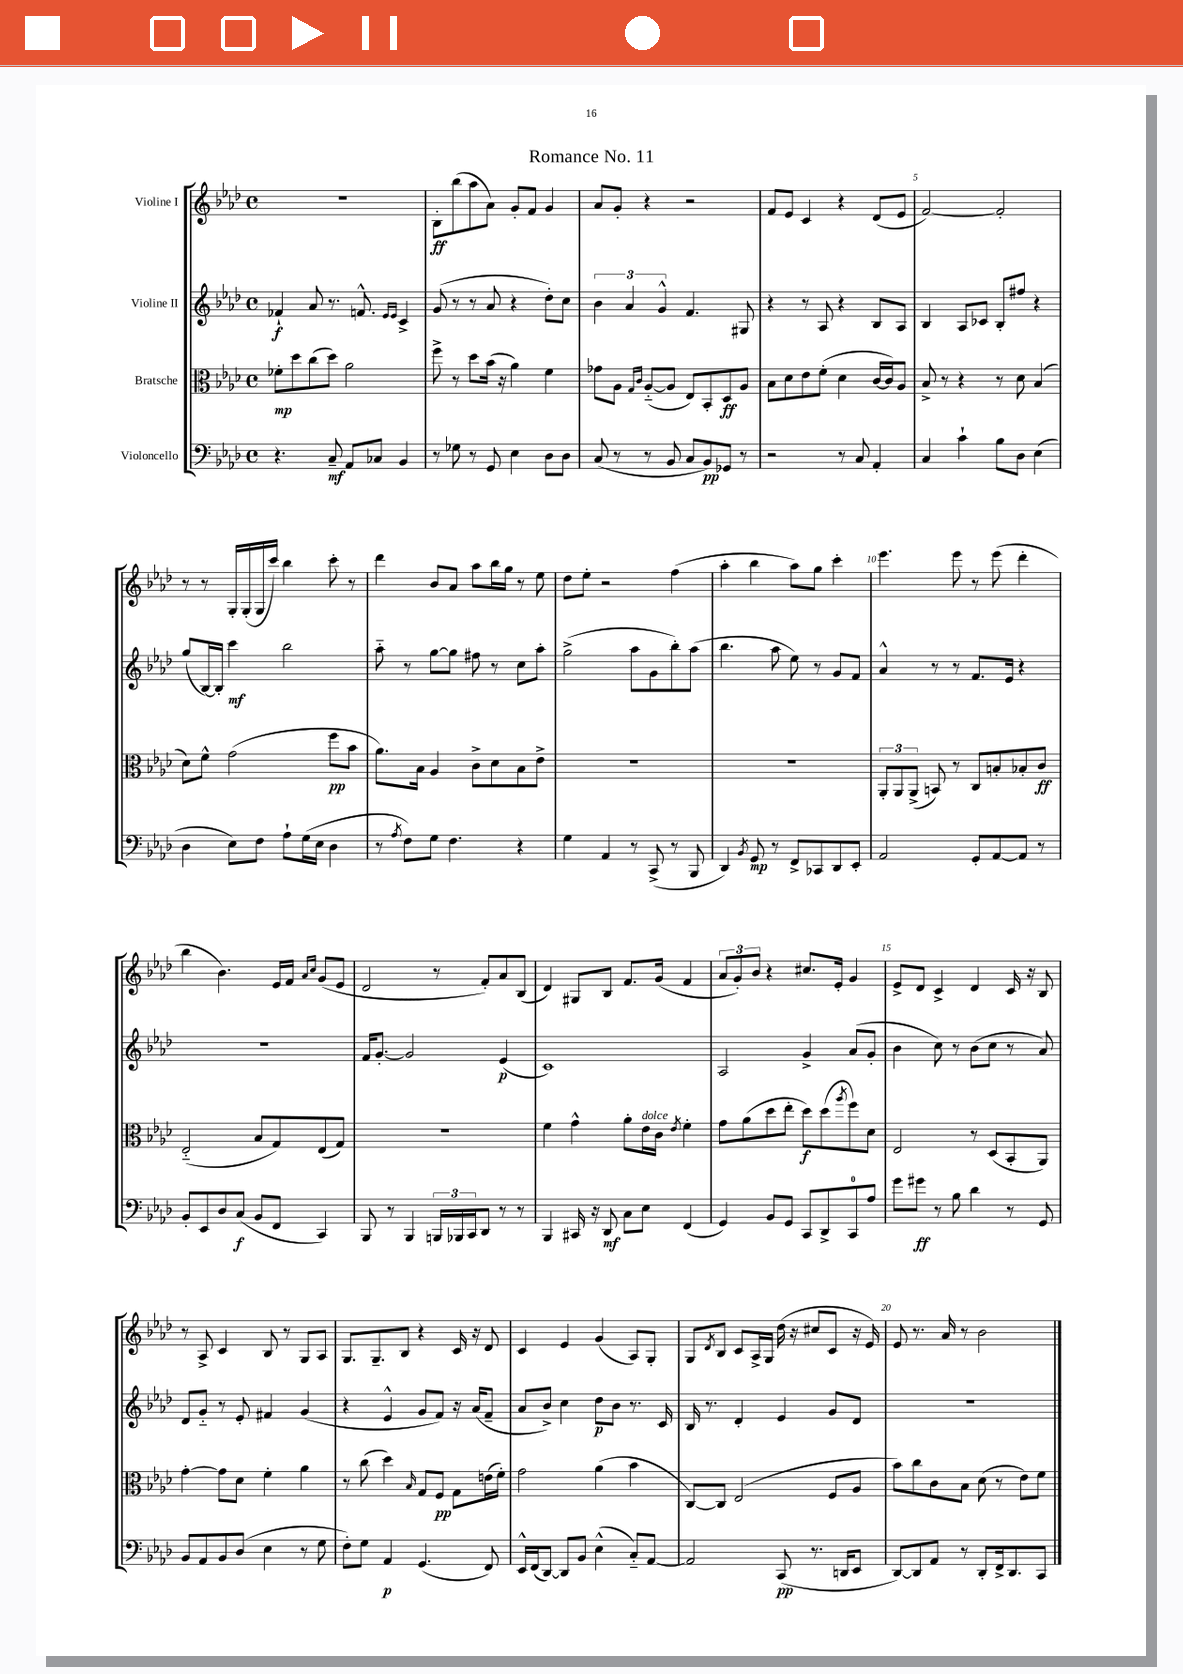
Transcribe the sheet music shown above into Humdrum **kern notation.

**kern	**kern	**kern	**kern
*staff4	*staff3	*staff2	*staff1
*clefF4	*clefC3	*clefG2	*clefG2
*k[b-e-a-d-]	*k[b-e-a-d-]	*k[b-e-a-d-]	*k[b-e-a-d-]
*M4/4	*M4/4	*M4/4	*M4/4
*met(c)	*met(c)	*met(c)	*met(c)
4.r	8f-'	4f-`	1r
.	8dd-	.	.
.	(8cc	8a-	.
8C~	8dd-)	8.r	.
8AA-	2a-	.	.
.	.	8.f^^	.
8C-	.	.	.
.	.	16qqe-	.
.	.	16qqe-	.
4BB-	.	4c^	.
=	=	=	=
8r	8ff^	(8g	8B-'
8G-	8r	8r	(8bb-
8r	8dd-	8r	8aa-
8GG	(16b-	8a-	8a-)
.	16r	.	.
4E-	4a-)	4r	8g'
.	.	.	8f
8D-	4f	8dd-')	4g
8D-	.	8cc	.
=	=	=	=
(8C	8g-	6b-	8a-
8r	8A-	.	8g'
.	.	6a-	.
.	16qqG	.	.
.	16qqc	.	.
8r	([8A-'~	.	4r
.	.	6g^^	.
8BB-	8A-]	.	.
8C	8E-)	4.f	2r
8BB-)	8BB-'	.	.
8GG-	8D-	.	.
8r	8A-	8G#	.
=	=	=	=
2r	8B-	4r	8f
.	8d-	.	8e-
.	8e-	8r	4c
.	(8f'	8A-	.
8r	4d-	4r	4r
8C	.	.	.
4AA-'	[16c	8B-	(8d-
.	16c])	.	.
.	8A-	8A-	8e-
=	=	=	=
4C	8B-^	4B-	[2f)
.	8r	.	.
4c`	4r	8A-	.
.	.	8c-	.
8B-	8r	8B-'	2f']
8D-	8d-	8ff#	.
(4E-	(4B-	4r	.
=	=	=	=
4D-	8d-)	(8gg	8r
.	8f^^	[16B-)	8r
.	.	16B-']	.
8E-)	(2g	4ccc	16G'
.	.	.	(16G'
8F	.	.	16G
.	.	.	16ccc)
8A-`	.	2bb-	4bb-
(16G	.	.	.
16E-	.	.	.
4D-	8ff	.	8ccc'
.	8b-	.	8r
=	=	=	=
8r	8.a-)	8aa-'~	4ddd-
8qA-	.	.	.
8F)	.	8r	.
.	16B-	.	.
8G	4A-	[8gg	8b-
4.F	.	8gg]	8a-
.	8c^	8ff#	8aa-
.	8d-	8r	16bb-
.	.	.	16gg
4r	8B-	8cc	8r
.	8e-^	8aa-'	8ee-
=	=	=	=
4G	1r	(2gg^	8dd-
.	.	.	8ee-'
4AA-	.	.	2r
8r	.	8aa-	.
(8CC^	.	8g	.
8r	.	8bb-')	(4ff
8BBB-	.	(8aa-	.
=	=	=	=
4DD-)	1r	4.bb-	4aa-'
8qBB-	.	.	.
8GG	.	.	4bb-
8r	.	8aa-	.
8FF^	.	8ee-)	8aa-)
8CC-	.	8r	8gg
8DD-	.	8g	4ccc'
8EE-'	.	8f	.
=	=	=	=
2AA-	12AA-'	4a-^^	4.eee-
.	12AA-	.	.
.	(12AA-^	.	.
.	8BB)	8r	.
.	8r	8r	8eee-
8GG'	8C	8.f	8r
[8AA-	8B'	.	(8eee-
.	.	16e-	.
8AA-]	8B-'	4r	4ddd-'
8r	8c	.	.
=	=	=	=
8BB-'	(2E-'~	1r	4bb-
8EE-	.	.	.
8D-	.	.	4.b-)
(8C	.	.	.
8BB-	8B-	.	.
8FF	8G)	.	16e-
.	.	.	16f
.	.	.	16qqa-
.	.	.	16qqcc
4CC)	(8E-	.	(8g
.	8G)	.	8e-
=	=	=	=
8BBB-	1r	16f	2d-
.	.	[8.g'	.
8r	.	.	.
4BBB-	.	2g]	.
24BBB	.	.	8r
24BBB-	.	.	.
24CC	.	.	.
8DD-	.	.	8f')
8r	.	(4e-	8a-
8r	.	.	(8B-
=	=	=	=
4BBB-	4f	1c)	4d-)
16CC#	4g^^	.	8G#
16r	.	.	.
8DD-	.	.	8B-
8C	8a-'	.	8.f
8E-	16e-	.	.
.	16c	.	(16g
.	8qe-	.	.
(4FF	4f'	.	4f
=	=	=	=
4GG)	8g	2A-	12a-
.	.	.	12g')
.	(8a-	.	.
.	.	.	12b-
8BB-	8dd-	.	4r
8GG	8ee-'	.	.
8CC	8dd-)	4g^	8.cc#
8DD-^	(8dd-	.	.
.	.	.	16e-'
.	8qaa-	.	.
8CC	8ff)	(8a-	4g
8A-	8d-	8g'	.
=	=	=	=
8g	2E-	4b-	8e-^
8g#	.	.	8d-
8r	.	8cc)	4c^
8B-	.	8r	.
4d-	8r	(8b-	4d-
.	(8D-	8cc	.
8r	8BB-'	8r	16c
.	.	.	16r
8GG	8AA-)	8a-)	8B-
=	=	=	=
8BB-	[4g'	8d-	8r
8AA-	.	8g'~	8A-^
8BB-	8g]	8r	4c
(8D-	8d-	8e-'	.
4E-	4f'	4f#	8B-
.	.	.	8r
8r	4a-	(4g	8G
8G	.	.	8A-
=	=	=	=
8F')	8r	4r	8.G
8G	(8cc	.	.
.	.	.	8.G~
4AA-	4dd-)	4e-^^	.
.	.	.	8B-
.	16qqB-	.	.
(4.GG	8G	8g	4r
.	8F	8f)	.
.	8G	16r	16c
.	.	(16a-	16r
8FF)	(16e	8f~	8d-
.	16f')	.	.
=	=	=	=
16EE-^^	2g	8a-	4c
(16FF	.	.	.
[8DD-)	.	8b-^)	.
8DD-]	.	4cc	4e-
8BB-	.	.	.
(4E-^^	(4a-	8dd-	(4g
.	.	8b-	.
8C'~)	4b-	8.r	8A-)
[8AA-	.	.	8G'
.	.	16c	.
=	=	=	=
2AA-]	[8C)	16B-	8G
.	.	8.r	.
.	.	.	8qd-
.	8C]	.	8B-
.	(2E-	4d-'	8c
.	.	.	16A-^
.	.	.	16G
(8CC	.	4e-	(16dd-
.	.	.	16r
8.r	.	.	8cc#
.	8F	8g	8c
16DD	.	.	.
8EE-	8A-	8d-	16r
.	.	.	16e-)
=	=	=	=
[8DD-)	8b-)	1r	8e-
8DD-]	8cc	.	8.r
8AA-	8c	.	.
.	.	.	16a-
8r	8B-	.	8r
8DD-'	(8d-	.	2b-
16FF^	8r	.	.
8.DD-	.	.	.
.	8e-)	.	.
8CC	8f	.	.
==	==	==	==
*-	*-	*-	*-
